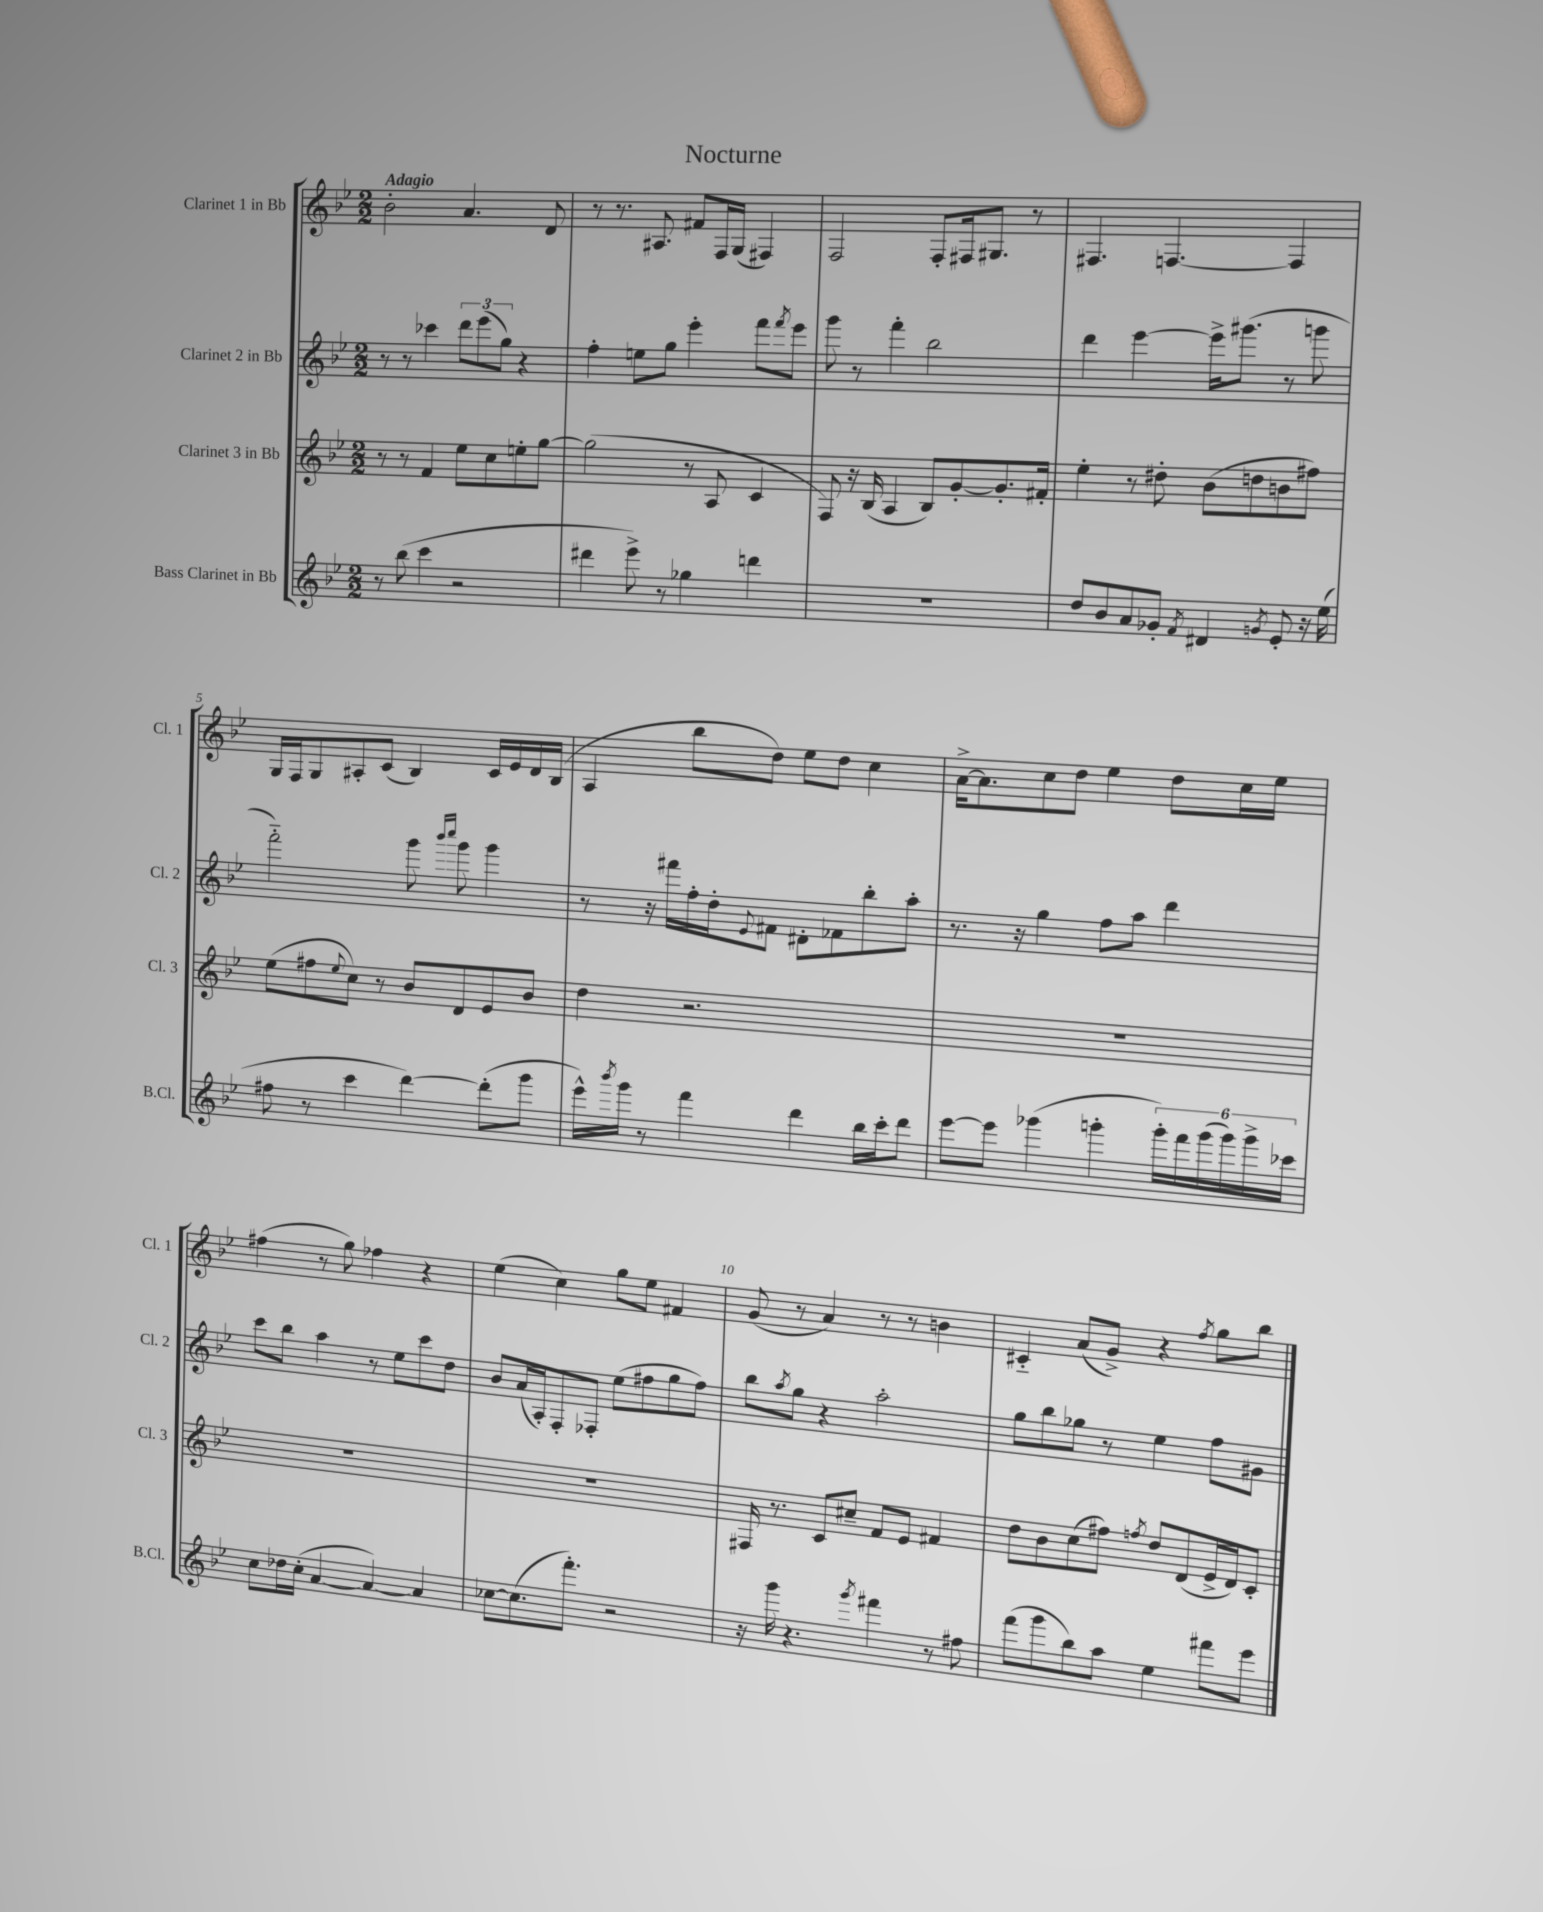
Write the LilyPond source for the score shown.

\header { title = "Nocturne" }
<<
\new StaffGroup <<
\new Staff = "s0" \with { instrumentName = "Clarinet 1 in Bb" shortInstrumentName = "Cl. 1" } {
    \clef treble \key bes \major \numericTimeSignature \time 2/2 \tempo "Adagio"
    bes'2-. a'4. d'8 |
    r8 r8. ais8. fis'8 f16 g16( fis4) |
    f2 f8-. fis16 gis8. r8 |
    fis4. f4.~ f4 |
    g16 f16 g8 ais8-. c'8( bes4) c'16 ees'16 d'16 bes16( |
    a4 bes''8 d''8) ees''8 d''8 c''4 |
    a'16~-> a'8. c''8 d''8 ees''4 d''8 c''16 ees''16 |
    fis''4( r8 g''8) fes''4 r4 |
    ees''4( c''4) g''8 ees''8 fis'4 |
    g'8( r8 a'4) r8 r8 b'4 |
    cis'4-_ a'8( g'8->) r4 \acciaccatura { f''8 } g''8 bes''8 \bar "|." |
}
\new Staff = "s1" \with { instrumentName = "Clarinet 2 in Bb" shortInstrumentName = "Cl. 2" } {
    \clef treble \key bes \major \numericTimeSignature \time 2/2
    r8 r8 ces'''4 \tuplet 3/2 { d'''8 ees'''8( g''8) } r4 |
    f''4-. e''8 g''8 ees'''4-. f'''8 \acciaccatura { f'''8 } ees'''8 |
    g'''8 r8 f'''4-. bes''2 |
    d'''4 ees'''4~ ees'''16-> gis'''8.( r8 g'''8 |
    f'''2-_) g'''8 \grace { bes'''16 c''''16 } g'''8 g'''4 |
    r8 r16 fis'''16 f''16-. d''16-. \appoggiatura { ees'8 } fis'8 dis'8-. fes'8 bes''8-. a''8-. |
    r8. r16 g''4 f''8 a''8 d'''4 |
    c'''8 bes''8 a''4 r8 ees''8 c'''8 d''8 |
    bes'8 a'16( a16-.) f8-. fes8-. ees''8( fis''8 g''8 fis''8) |
    bes''8 \acciaccatura { a''8 } g''8 r4 a''2-. |
    g''8 bes''8 ges''8 r8 ees''4 f''8 gis'8 \bar "|." |
}
\new Staff = "s2" \with { instrumentName = "Clarinet 3 in Bb" shortInstrumentName = "Cl. 3" } {
    \clef treble \key bes \major \numericTimeSignature \time 2/2
    r8 r8 f'4 ees''8 c''8 e''8-. g''8~ |
    g''2( r8 a8 c'4 |
    f8) r16 bes16( a4 bes8) g'8~-. g'8.-. fis'16-. |
    ees''4-. r8 dis''8-. bes'8( d''8 b'8 fis''8) |
    ees''8( fis''8 \appoggiatura { ees''8 } c''8) r8 bes'8 d'8 ees'8 bes'8 |
    d''4 r2. |
    R1 |
    R1 |
    R1 |
    fis16 r8. c'8 cis''8-- f'8 ees'8 fis'4 |
    d''8 bes'8 c''8( fis''8) \acciaccatura { f''8 } d''8 d'8( ees'16-> d'16) c'8-. \bar "|." |
}
\new Staff = "s3" \with { instrumentName = "Bass Clarinet in Bb" shortInstrumentName = "B.Cl." } {
    \clef treble \key bes \major \numericTimeSignature \time 2/2
    r8 bes''8( c'''4 r2 |
    dis'''4 ees'''8->) r8 ges''4 d'''4 |
    R1 |
    d''8 bes'8 a'8 ges'8-. \acciaccatura { f'8 } dis'4 \acciaccatura { g'8 } ees'8-. r16 ees''16( |
    fis''8 r8 c'''4 d'''4~) d'''8-.( g'''8 |
    ees'''16-^) \acciaccatura { bes'''8 } g'''16 r8 f'''4 d'''4 bes''16 c'''16-. d'''8 |
    ees'''8~ ees'''8 ges'''4( g'''4-. \tuplet 6/4 { g'''16-.) f'''16 g'''16( g'''16) g'''16-> ces'''16 } |
    c''8 des''16 c''16-.( a'4~ a'4~) a'4 |
    ces''8~ ces''8.( f'''8.-.) r2 |
    r16 g'''16 r4. \acciaccatura { g'''8 } fis'''4 r8 fis''8 |
    f'''8( g'''8 bes''8) a''8 ees''4 fis'''8 ees'''8 \bar "|." |
}
>>
>>
\layout { \context { \Score \override BarNumber.break-visibility = ##(#f #t #t) barNumberVisibility = #(every-nth-bar-number-visible 5) } }
